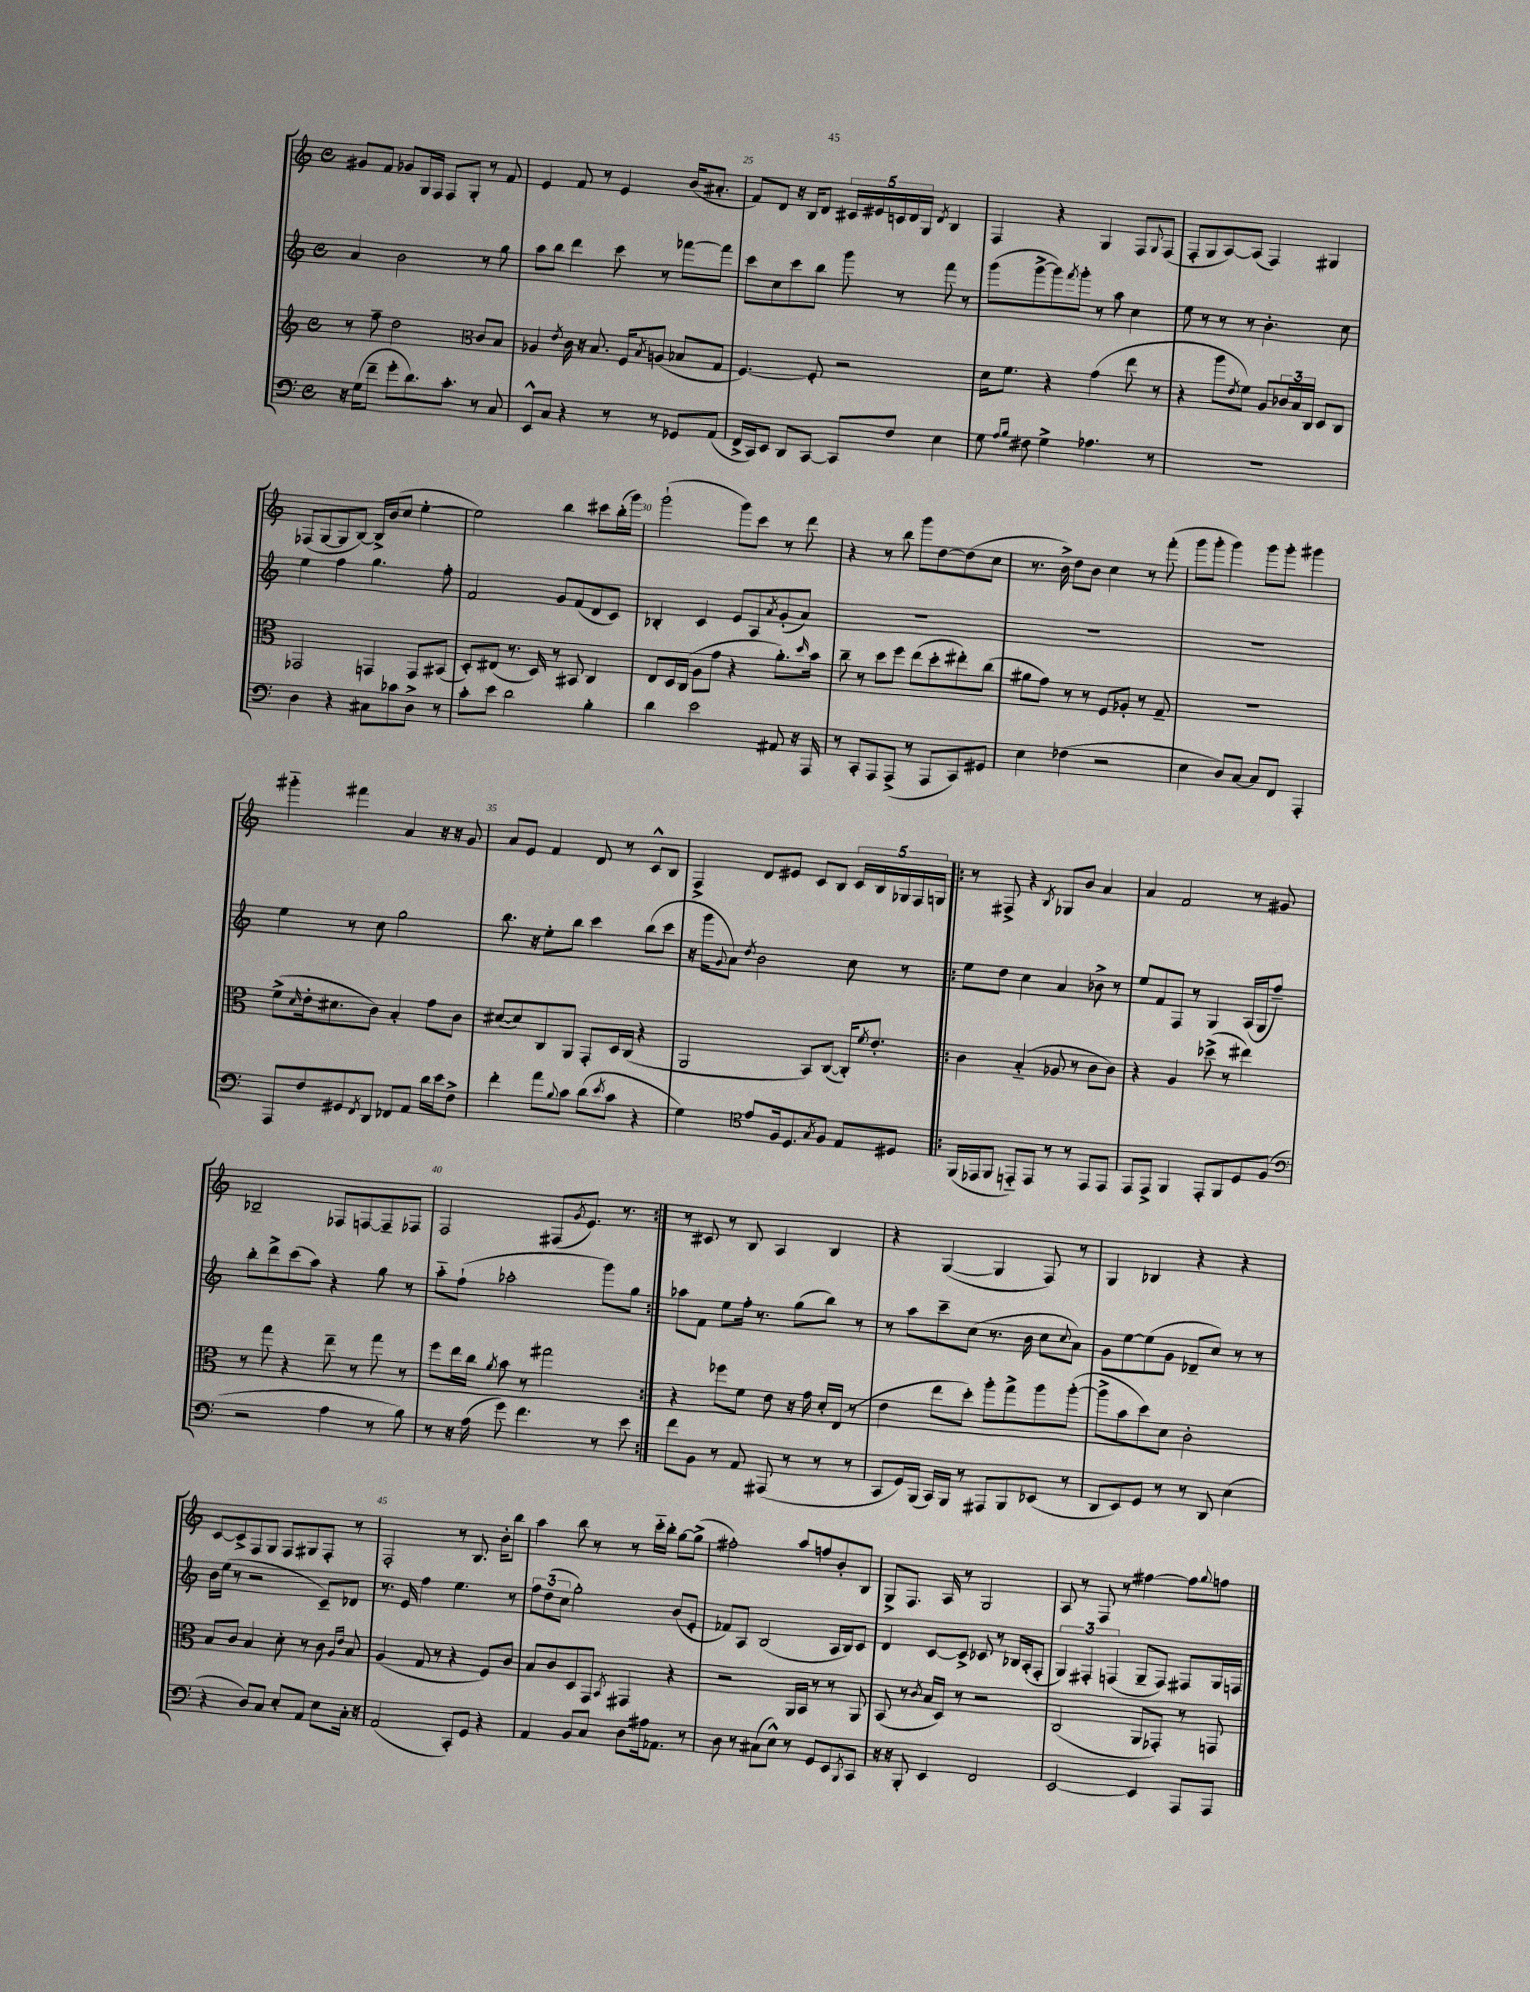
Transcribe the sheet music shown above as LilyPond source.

<<
\new StaffGroup <<
\new Staff = "s0" {
    \clef treble \key c \major \defaultTimeSignature \time 4/4
    gis'8 f'8 ges'8 g16 f16 f8 g8-. r8 f'8 |
    e'4 f'8 r8 e'4 b'16( ais'8.-. |
    f'8) d'8 r16 b16 d'8 \tuplet 5/4 { cis'16 eis'16 c'16 d'16 g16 } \acciaccatura { d'8 } b4 |
    f4 r4 g4 f8 \appoggiatura { g8 } f8( |
    f8-. g8 a8~) a8( f4) gis4 |
    fes8( g8~ g8 b8~) b16-> b'16( c''8 e''4~-. |
    e''2) b''4 cis'''8 b''16-.( g'''16) |
    g'''2-!( g'''8) c'''8 r8 d'''8 |
    r4 r8 b''8 g'''8 d''8~ d''8( c''8 |
    r8. b'16->) d''8 b'8 c''4 r8 f'''8-.( |
    g'''8 g'''8-. g'''4) g'''8 g'''8-. gis'''4 |
    gis'''4-_ fis'''4 a'4 r16 r16 g'8 |
    a'8 e'8 f'4 d'8 r8 c'8-^ b8 |
    f4-> d'8 eis'8 c'8 b8 \tuplet 5/4 { c'16 b16 ges16 f16 g16 } |
    \repeat volta 2 { r8 fis8-> r4 \acciaccatura { b8 } ges8 b'8 a'4 |
    a'4 f'2 r8 gis'8 |
    bes2-- fes8 f8~ f8-- fes8 |
    f2 fis8( \acciaccatura { g'8 } e'8.) r8. | }
    r8 cis'8 r8 b8 a4 b4 |
    r4 g4~( g4 f8) r8 |
    g4 bes4 r4 r4 |
    c'8~ c'8-> f8 g8 f8 gis8 f8-. r8 |
    f2-. r8 b8. b'16-. b''8 |
    a''4 b''8 r8 r8 c'''16-_ b''16-. g''8~ g''8->( |
    fis''2-.) a''8 f''8 b'8-. b8 |
    g8-> f8. a16 r8 g2 |
    a8 r8 f8 r8 fis''4~ fis''8 \appoggiatura { g''8 } f''8 \bar "|." |
}
\new Staff = "s1" {
    \clef treble \key c \major \defaultTimeSignature \time 4/4
    a'4 b'2 r8 g''8 |
    a''8 b''8 d'''4 c'''8 r8 fes'''8~ fes'''8 |
    c'''8 c''8 c'''8 b''8 g'''8 r8 f'''8 r8 |
    g'''8( g'''8~-> g'''8) \acciaccatura { f'''8 } g'''8-. r8 a''8 c''4 |
    e''8 r8 r8 r8 b'4.-. c''8 |
    e''4 f''4 g''4. f''8-. |
    f'2 g'8 f'8( d'8 c'8) |
    bes4-. c'4 e'8 a8 \acciaccatura { a'8 } g'8-.( a'8) |
    R1 |
    R1 |
    R1 |
    e''4 r8 c''8 g''2 |
    b''8. r16 e''8-. b''8 c'''4 b''8( c'''8 |
    r16 g'''16 \appoggiatura { g'8 } a'8) \acciaccatura { d''8 } b'2 c''8 r8 |
    \repeat volta 2 { e''8 d''8 c''4 a'4 bes'8-> r8 |
    e''8 f'8 f8 r8 g4 a16( g16 f''8--) |
    b''8-. d'''8-> c'''8( a''8) r4 g''8 r8 |
    a''8-_ f''8-!( aes''2-. g'''8) g''8 | }
    aes''8 f'8 e''8 f''16-. r8. g''8( b''8) r8 |
    r8 a''8 c'''8-- c''8( r8. b'16 c''8 \appoggiatura { c''8 } a'8) |
    g'8 e''8~ e''8( g'8 des'8-- c''8) r8 r8 |
    b'16 e''16( r8 r2 c'8--) des'8 |
    r8. e'16 f''4 e''4. r8 |
    \tuplet 3/2 { f''8 d''8( c''8 } g''2-.) b'8( e'8-. |
    fes'8) a8 b2( a16 b16) c'8 |
    d'4 c'8~ c'8-> ces'8 r8 bes16 a16-.( f8-. |
    \tuplet 3/2 { g4) fis4-. f4( } g8-- f8) fis8 g16 f16 \bar "|." |
}
\new Staff = "s2" {
    \clef treble \key c \major \defaultTimeSignature \time 4/4
    r8 f''8-- d''2 \clef alto c'8 b8 |
    aes4 \acciaccatura { e'8 } c'16 r16 b8. f16 \acciaccatura { b8 } a8( bes8 g8 |
    f4.~) f8-. r2 |
    d'16 f'8. r4 g'4( e''8 r8 |
    r4 a''8 \acciaccatura { e'8 } f'8) a8 \tuplet 3/2 { ces'16 b16 c16 } d8 c8 |
    ges,2 g,4 g,8 bis,8( |
    d8-.) eis8( r8. d16) r8 bis,8 c4 |
    e8 d16 c16( a8 g'8 r4 a'8.-.) \grace { d''16 } b'16 |
    c''8-- r8 d''8 f''8 e''8( d''8-. eis''8-.) c''8( |
    ais'8 g'8) r8 r8 f8 aes8-. r8 g8-- |
    R1 |
    f'8->( \grace { d'16 } e'16-. dis'8. c'8) b4-. g'8 c'8 |
    dis'8~( dis'8) c8 a,8 g,8-. d16 c16( r4 |
    a,2 b,8) c8~( c16-.) \acciaccatura { f'8 } e'8.-. |
    \repeat volta 2 { c'4 b4-_( aes8 r8 c'8 c'8) |
    r4 a4 des''8->( r8 eis''4) |
    r8 g''8 r4 e''8-- r8 g''8 r8 |
    f''8 e''16 c''16 \acciaccatura { a'8 } b'8 r8 gis''2 | }
    r4 fes''8 f'8 e'8 r16 g'16 d'16-. e16( r8 |
    e'4 e''8 d''8-.) a''8-. g''8-> a''8 a''8~-.( |
    a''8-> b'8 d''8) d'8 c'2-. |
    b8 c'8 b4 d'8-. r8 c'8 \grace { a16 e'16 } b8 |
    a4( g8 r8 r4 f8) c'8 |
    b8 c'8 d8 g,8 \acciaccatura { b,8 } gis,4 r4 |
    r2 a,16 b,16 r8 r8 a,8 |
    b,8( r8 \acciaccatura { c'8 } b16 d16) r8 r2 |
    c2( a,8 ges,8-.) r8 g,8 \bar "|." |
}
\new Staff = "s3" {
    \clef bass \key c \major \defaultTimeSignature \time 4/4
    r16 g16( f'8-- g'8-. d'8.) c'8.-. r8 c8 |
    e,8-^ c8 r4 r8 r8 ges,8 a,8( |
    f,16-> c,16) e,8 d,8 c,8~ c,8 f8 e4 |
    g8 \grace { a16 b16 } fis8 g4-> aes4. r8 |
    R1 |
    d4 r4 cis8 ces'8 d8-> r8 |
    c'8-. e'8 d'2 b4-. |
    d'4 e'2 ais,8 r16 a,,16 |
    r8 c,8-. a,,8 a,,8->( r8 a,,8 c,8) gis,8 |
    e4 fes4( r2 |
    e4 d8) c8~ c8 f,8 a,,4-. |
    a,,8 f8 gis,8 \acciaccatura { f,8 } d,8 fes,8 a,8 d'16 e'16 f8-> |
    f'4-. a'8 \appoggiatura { b8 } c'8 d'8( \acciaccatura { e'8 } c'8 r4 |
    g4) \clef tenor e'8 f16 d8. \acciaccatura { g8 } f8 e8 dis8 |
    \repeat volta 2 { f,16( ees,16 f,8 e,8-_) e,8 r8 r8 e,8 e,8 |
    e,8 e,8-> f,4 e,8-. f,8 d8 f8( |
    \clef bass r2 a4 r8 b8) |
    r8 r16 a16( g'8) f'4. r8 e'8 | }
    f'8 b,8 r8 a,8 ais,,8( r8 r8 r8 |
    c,8 g,16) b,,16( c,16) b,,16 r8 ais,,8 b,,8 ees,8( r8 |
    d,8 e,8) g,8 r8 r8 d,8 e4( |
    r4 d8) c8 e8-. a,8 e8 c16-. r16 |
    a,2( c,8-.) g,8 r4 |
    a,4 b,8 c8 d8 ais16 aes,8. r8 |
    d8 r8 cis8( e8-^) r8 g,8 e,8 \acciaccatura { b,,8 } c,8 |
    r16 r16 b,,8-. e,4 f,2 |
    e,2~ e,4 a,,8 a,,8 \bar "|." |
}
>>
>>
\layout { \context { \Score currentBarNumber = #23 \override BarNumber.break-visibility = ##(#f #t #t) barNumberVisibility = #(every-nth-bar-number-visible 5) } }
